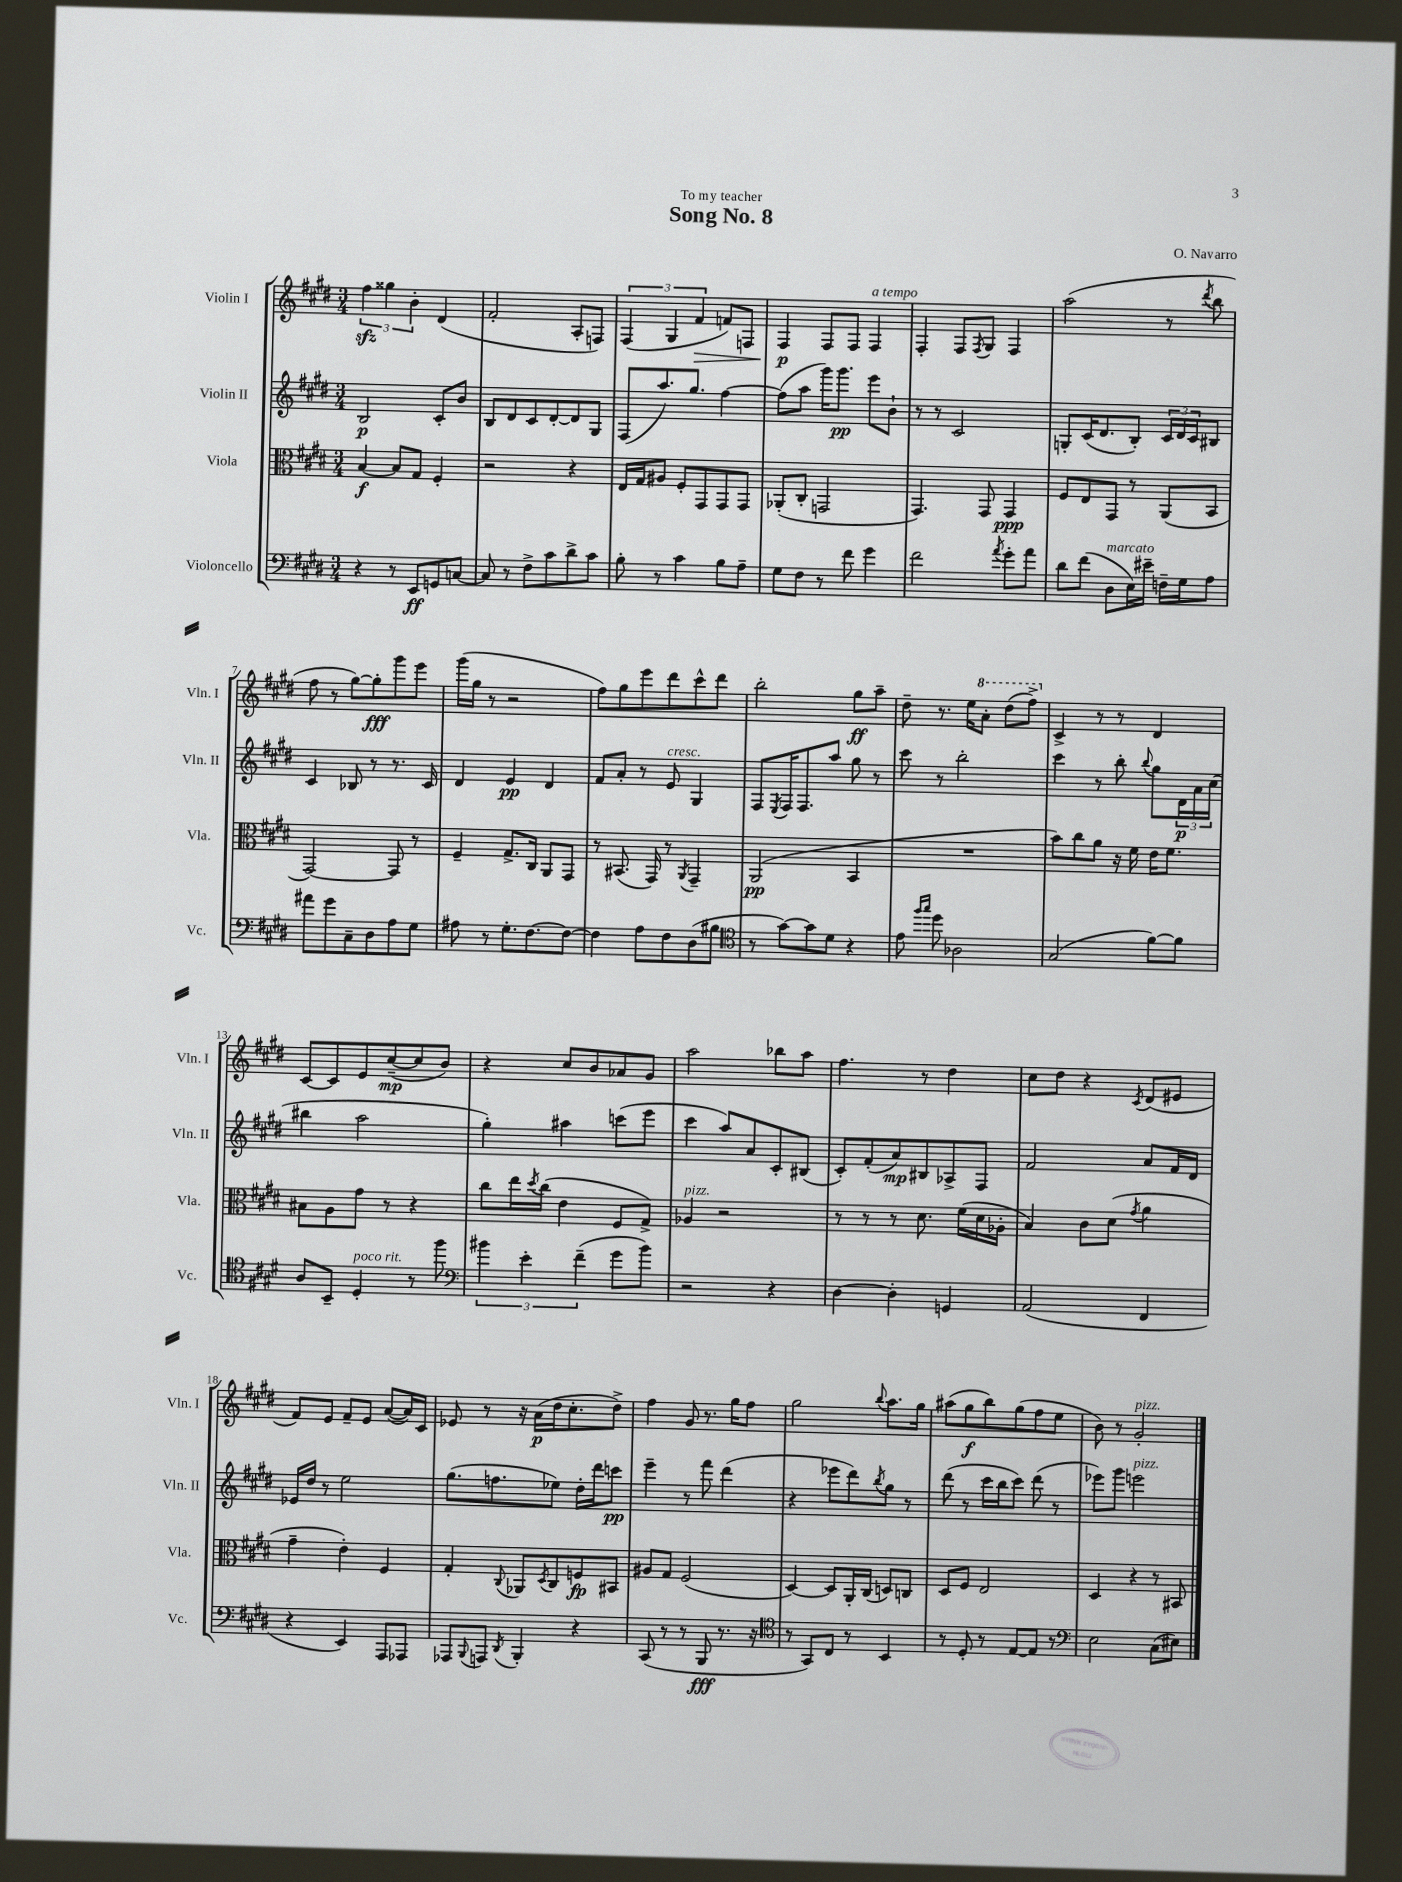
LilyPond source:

\header { title = "Song No. 8" composer = "O. Navarro" dedication = "To my teacher" }
<<
\new StaffGroup <<
\new Staff = "s0" \with { instrumentName = "Violin I" shortInstrumentName = "Vln. I" } {
    \clef treble \key e \major \numericTimeSignature \time 3/4
    \tuplet 3/2 { fis''4\sfz gisis''4 b'4-. } dis'4( |
    fis'2-. a8-. f8) |
    \tuplet 3/2 { fis4( gis4 fis'4\> } f'8) f8 |
    fis4\p\! fis8 fis8 fis4^\markup { \italic "a tempo" } |
    fis4-. fis8 \acciaccatura { fis8 } gis8 fis4 |
    a''2( r8 \acciaccatura { dis'''8 } b''8 |
    fis''8 r8 gis''8~) gis''8-.\fff gis'''8 e'''8 |
    gis'''16( gis''16 r8 r2 |
    fis''8) gis''8 e'''8 dis'''8 cis'''8-^ dis'''8 |
    b''2-. gis''8\ff a''8-- |
    dis''8-- r8. e''16 \ottava #1 a''8-. dis'''8( fis'''8->) \ottava #0 |
    cis'4-> r8 r8 dis'4 |
    cis'8~ cis'8 e'8 cis''8~--\mp( cis''8 b'8) |
    r4 cis''8 b'8 aes'8 gis'8 |
    a''2 bes''8 a''8 |
    fis''4. r8 dis''4 |
    cis''8 dis''8 r4 \acciaccatura { cis'8 } dis'8( eis'8 |
    fis'8) e'8 fis'8-- e'8 a'8~( a'16) cis'16 |
    ees'8 r8 r16 a'16\p( dis''16 cis''8.-. dis''8->) |
    fis''4 gis'8 r8. gis''16 fis''8 |
    gis''2 \appoggiatura { b''8 } a''8. gis''16 |
    ais''8( gis''8\f b''8) gis''8( fis''8 e''8 |
    b'8) r8 gis'2-.^\markup { \italic "pizz." } \bar "|." |
}
\new Staff = "s1" \with { instrumentName = "Violin II" shortInstrumentName = "Vln. II" } {
    \clef treble \key e \major \numericTimeSignature \time 3/4
    b2\p cis'8-. b'8 |
    b8 dis'8 cis'8 dis'8~-. dis'8 gis8 |
    fis8( a''8.) gis''8. fis''4~ |
    fis''8( a''8 gis'''16) gis'''8.\pp e'''8 b'8-! |
    r8 r8 cis'2 |
    g8-. cis'16( dis'8. b8-.) \tuplet 3/2 { cis'16 dis'16 cis'16 } bis8 |
    cis'4 bes8 r8 r8. cis'16 |
    dis'4 e'4\pp dis'4 |
    fis'8 a'8-. r8 e'8^\markup { \italic "cresc." } gis4 |
    fis8 \acciaccatura { e8 } fis16 fis8. a''8 gis''8 r8 |
    cis'''8 r8 b''2-. |
    cis'''4 r8 b''8-. \appoggiatura { b''8 } gis''8 \tuplet 3/2 { dis'16\p a'16 cis''16( } |
    bis''4 a''2 |
    gis''4-.) ais''4 c'''8( e'''8 |
    cis'''4 a''8) a'8 cis'8-. bis8( |
    cis'8-.) fis'8-.( a'8\mp) bis8 aes8-> fis8 |
    fis'2 a'8 fis'16 dis'16 |
    ees'16 dis''16 r8 e''2 |
    gis''8.( f''8. ees''8) dis''16-. dis'''16 c'''8\pp |
    e'''4-- r8 fis'''8 dis'''4( |
    r4 ees'''8 dis'''8) \acciaccatura { b''8 } gis''8 r8 |
    dis'''8( r8 cis'''16 b''16 cis'''8) dis'''8( r8 |
    ees'''8) gis'''8 e'''2^\markup { \italic "pizz." } \bar "|." |
}
\new Staff = "s2" \with { instrumentName = "Viola" shortInstrumentName = "Vla." } {
    \clef alto \key e \major \numericTimeSignature \time 3/4
    b4~\f b8 gis8 fis4-. |
    r2 r4 |
    e16 gis16 ais8 fis8-. gis,8 gis,8 gis,8 |
    aes,8-.( cis8-. g,2 |
    gis,4.) gis,8 gis,4\ppp |
    fis8 e8 gis,8 r8 a,8( b,8 |
    gis,2~) gis,8 r8 |
    fis4-- gis8.-> cis16 a,8 gis,8 |
    r8 bis,8.( gis,16) r8 \acciaccatura { a,8 } gis,4-- |
    a,2\pp( b,4 |
    R2. |
    b'8) cis''8 a'8 r16 fis'16 e'16 fis'8. |
    bis8 a8 gis'8 r8 r4 |
    cis''8 e''16 \acciaccatura { dis''8 } cis''16( e'4 fis8 gis8->) |
    aes4^\markup { \italic "pizz." } r2 |
    r8 r8 r8 dis'8. fis'16( dis'16 aes16-. |
    b4) cis'8 dis'8( \acciaccatura { gis'8 } a'4 |
    gis'4-- e'4-.) fis4 |
    gis4-. \appoggiatura { cis8 } aes,8 \acciaccatura { dis8 } cis8 f8\fp bis,8 |
    ais8 gis8 fis2( |
    dis4~) dis8 a,16-. cis16( d8) c8 |
    dis8 fis8 e2 |
    dis4 r4 r8 bis,8 \bar "|." |
}
\new Staff = "s3" \with { instrumentName = "Violoncello" shortInstrumentName = "Vc." } {
    \clef bass \key e \major \numericTimeSignature \time 3/4
    r4 r8 e,8\ff g,8 c8~ |
    c8 r8 fis8-> cis'8 dis'8-> cis'8 |
    b8-. r8 cis'4 b8 a8-- |
    gis8 fis8 r8 fis'8 gis'4 |
    fis'2 \acciaccatura { a'8 } gis'8-. a'8 |
    dis'8 fis'8( dis8^\markup { \italic "marcato" } e16) eis'16-- f16-- gis16 a8 |
    ais'8 gis'8 cis8-- dis8 a8 gis8 |
    ais8 r8 gis8.-. fis8.~ fis8~ |
    fis4 a8 fis8 dis8( bis8 |
    \clef tenor r8 gis'8~) gis'8 dis'8 r4 |
    e'8 \grace { fis''16 gis''16 } dis''8 aes2 |
    gis2( fis'8~) fis'8 |
    a8 b,8-- dis4-.^\markup { \italic "poco rit." } r8 fis''8 |
    \clef bass \tuplet 3/2 { bis'4 e'4-. fis'4--( } gis'8 bis'8) |
    r2 r4 |
    dis4~ dis4-. g,4 |
    a,2( fis,4 |
    r4 e,4) a,,8 aes,,8 |
    aes,,8 \appoggiatura { b,,8 } a,,8 \acciaccatura { dis,8 } b,,4-. r4 |
    cis,8( r8 r8 b,,8\fff r8. r16 |
    \clef tenor r8 gis,8) cis8 r8 b,4 |
    r8 dis8-. r8 e8~ e8 r8 |
    \clef bass e2 cis8( eis8) \bar "|." |
}
>>
>>
